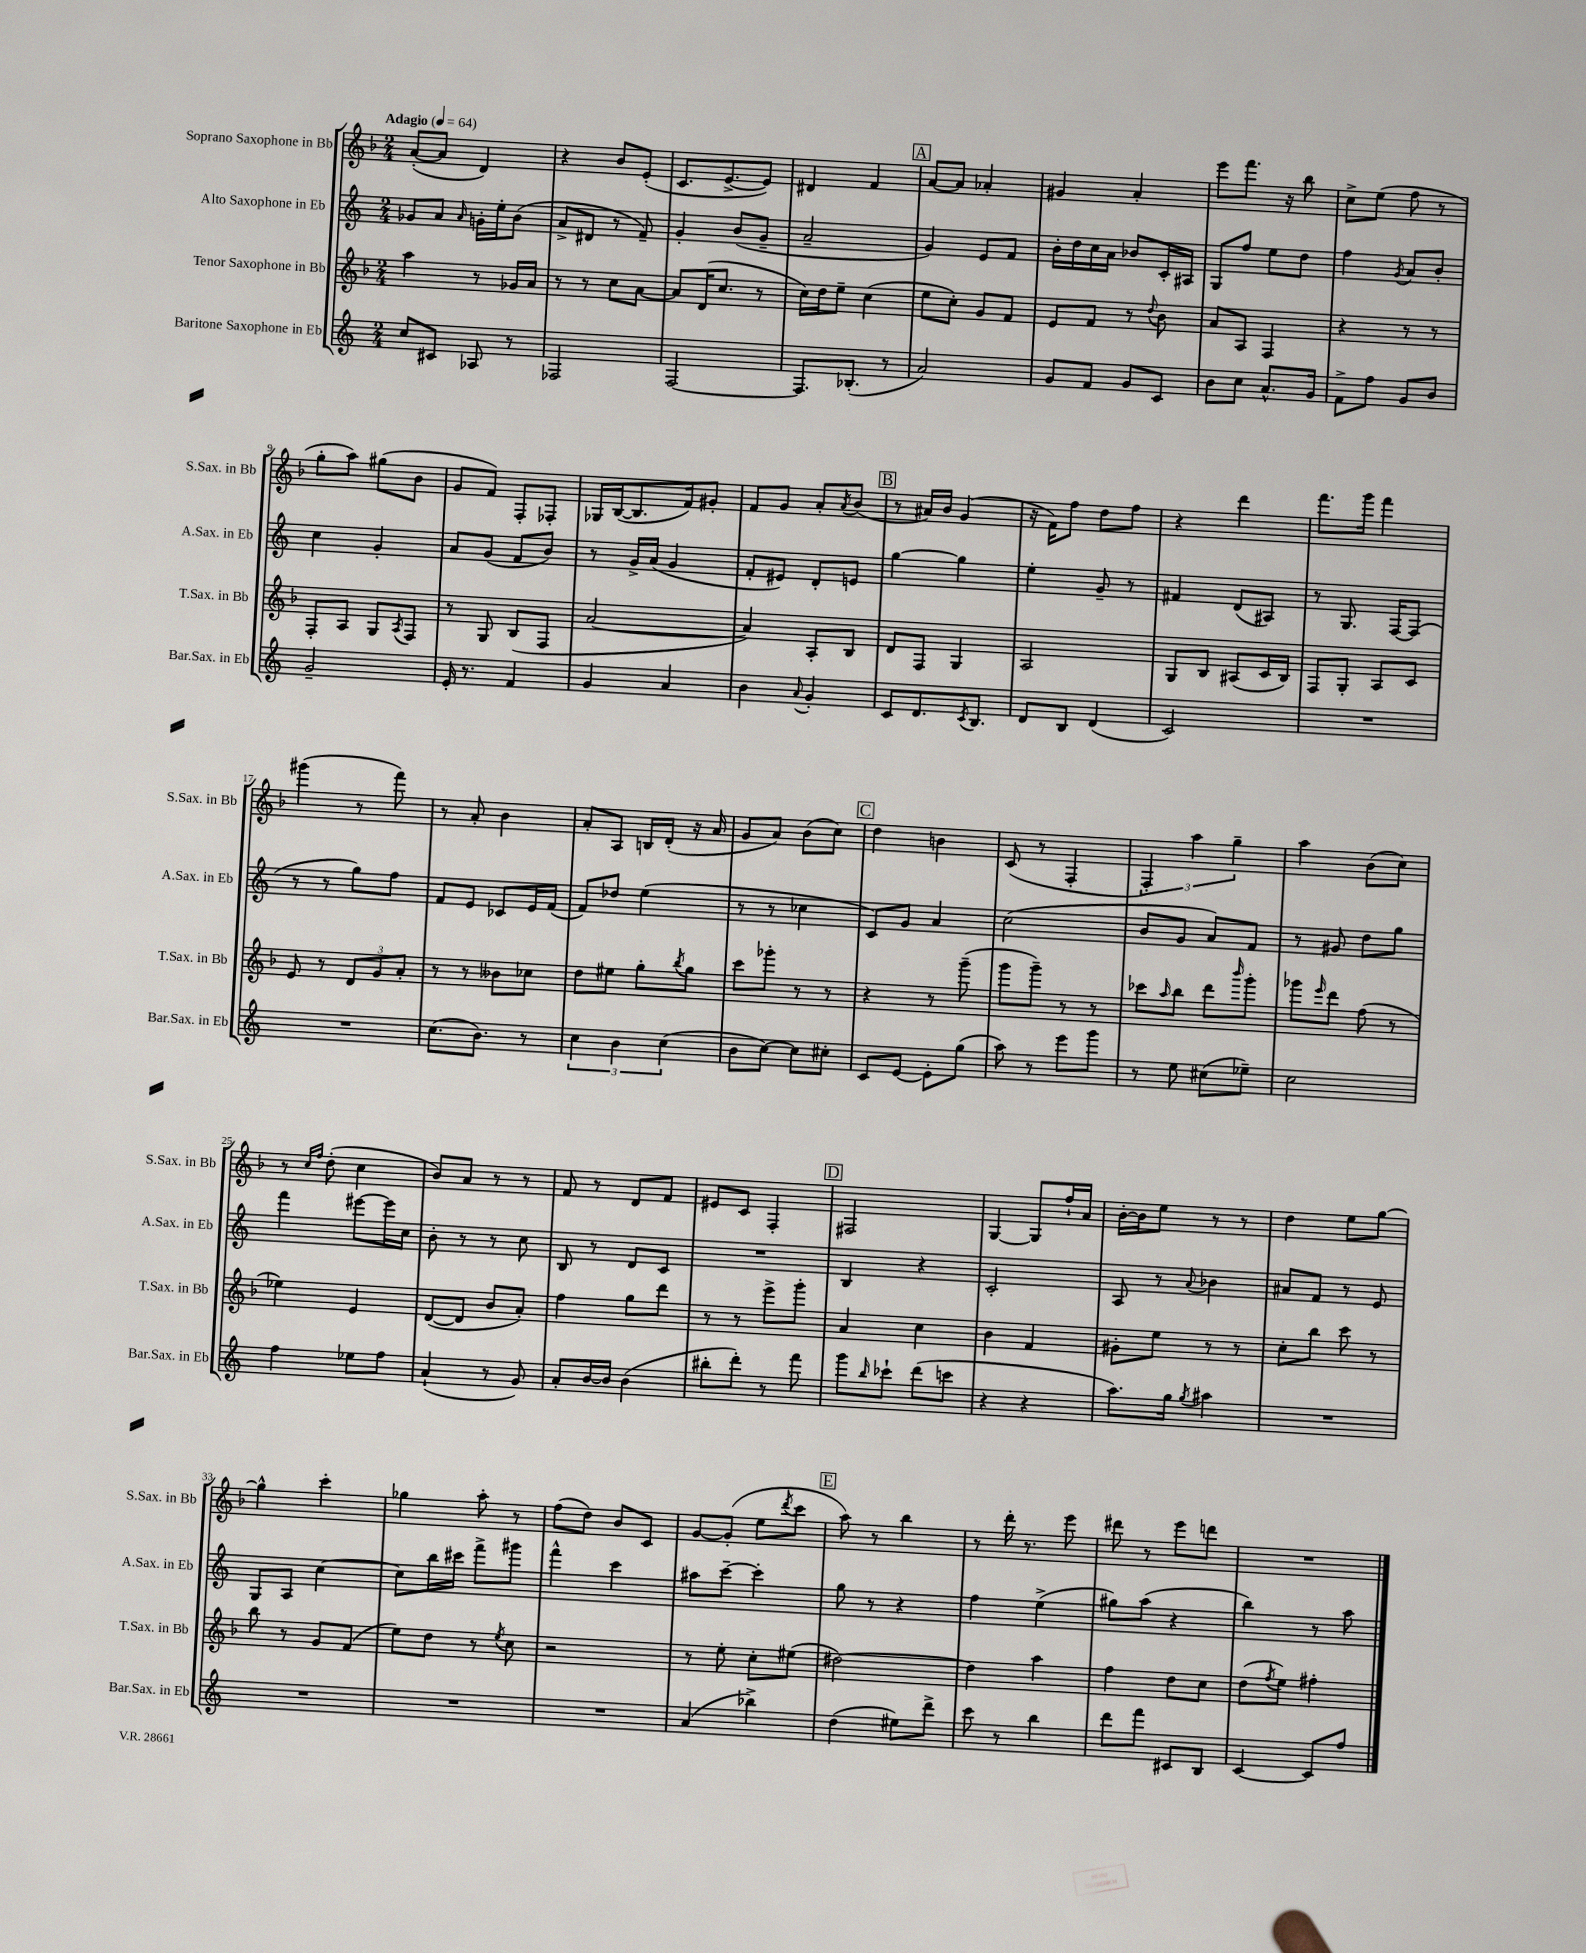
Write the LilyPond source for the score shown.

<<
\new StaffGroup <<
\new Staff = "s0" \with { instrumentName = "Soprano Saxophone in Bb" shortInstrumentName = "S.Sax. in Bb" } {
    \clef treble \key f \major \numericTimeSignature \time 2/4 \tempo "Adagio" 4 = 64
    a'8~-.( a'8 d'4) |
    r4 bes'8 e'8-.( |
    c'8. e'8.~-> e'8) |
    dis'4 f'4 |
    \mark \markup { \box "A" } a'8~ a'8 aes'4-. |
    gis'4 a'4-. |
    e'''8 f'''8. r16 bes''8 |
    c''8-> e''8( f''8 r8 |
    g''8-. a''8) gis''8( bes'8 |
    g'8 f'8) f8-. fes8-. |
    ges16 bes16~( bes8. f'16) gis'8-. |
    f'8 g'8 a'8-. \acciaccatura { a'8 } bes'8( |
    \mark \markup { \box "B" } r8 ais'16) bes'16 g'4( |
    r16 f'16) f''8 d''8 f''8 |
    r4 d'''4 |
    f'''8. g'''16 f'''4 |
    gis'''4( r8 f'''8) |
    r8 a'8-. bes'4 |
    a'8-. a8 b16 d'16-.( r16 a'16 |
    g'8 a'8) bes'8( c''8) |
    \mark \markup { \box "C" } d''4 b'4 |
    c'8( r8 f4-. |
    \tuplet 3/2 { f4-.) a''4 g''4-- } |
    a''4 bes'8( c''8) |
    r8 \grace { c''16 f''16 } d''8-.( c''4 |
    bes'8) a'8 r8 r8 |
    f'8 r8 d'8 f'8 |
    eis'8 c'8 f4-. |
    \mark \markup { \box "D" } fis2 |
    g4~ g8 f''16-! a'16 |
    bes'16~-. bes'16 e''8 r8 r8 |
    d''4 e''8 g''8~ |
    g''4-^ c'''4-. |
    ges''4 a''8-. r8 |
    f''8( d''8) bes'8 c'8 |
    g'8~ g'8-.( e''8 \acciaccatura { d'''8 } c'''8 |
    \mark \markup { \box "E" } a''8) r8 bes''4 |
    r8 d'''16-. r8. e'''8 |
    dis'''8 r8 e'''8 d'''8 |
    R2 \bar "|." |
}
\new Staff = "s1" \with { instrumentName = "Alto Saxophone in Eb" shortInstrumentName = "A.Sax. in Eb" } {
    \clef treble \key c \major \numericTimeSignature \time 2/4
    ges'8 a'8 \grace { a'16 } g'16-. e''16-. b'8( |
    a'8-> dis'8 r8 f'8--) |
    g'4-. b'8( g'8-- |
    a'2-- |
    \mark \markup { \box "A" } g'4) e'8 f'8 |
    b'16-. d''16 c''16 a'16 bes'8 c'16-. ais16 |
    g8 f''8 e''8 d''8 |
    f''4 \acciaccatura { g'8 } a'8 b'8-. |
    c''4 g'4-. |
    a'8 g'8( f'8 b'8) |
    r8 g'16-> a'16( g'4 |
    f'8-. eis'8) d'8-. e'8 |
    \mark \markup { \box "B" } g''4~ g''4 |
    e''4-. g'8-- r8 |
    fis'4 d'8( ais8) |
    r8 g8. f16~ f8( |
    r8 r8 g''8) f''8 |
    f'8 e'8 ces'8 e'16 f'16( |
    f'8) des''8 e''4( |
    r8 r8 ces''4 |
    \mark \markup { \box "C" } c'8) g'8 a'4 |
    c''2( |
    b'8 g'8 a'8) f'8 |
    r8 gis'8 d''8 g''8 |
    f'''4 eis'''8~ eis'''16 c''16 |
    b'8-. r8 r8 c''8 |
    b8 r8 d'8 c'8 |
    R2 |
    \mark \markup { \box "D" } b4 r4 |
    c'2-. |
    a8 r8 \appoggiatura { a'8 } bes'4 |
    ais'8 f'8 r8 e'8 |
    g8 a8 c''4~ |
    c''8 b''16 cis'''16 f'''8-> gis'''8 |
    f'''4-^ c'''4 |
    ais''8 c'''8~-- c'''4-. |
    \mark \markup { \box "E" } g''8 r8 r4 |
    f''4 e''4->( |
    gis''8) a''8( r4 |
    b''4) r8 a''8 \bar "|." |
}
\new Staff = "s2" \with { instrumentName = "Tenor Saxophone in Bb" shortInstrumentName = "T.Sax. in Bb" } {
    \clef treble \key f \major \numericTimeSignature \time 2/4
    a''4 r8 ges'16 a'16 |
    r8 r8 c''8 a'8~ |
    a'8 d'16( c''8. r8 |
    c''16) d''16 e''8-- c''4( |
    \mark \markup { \box "A" } e''8 c''8-.) g'8 f'8 |
    e'8 f'8 r8 \appoggiatura { d''8 } bes'8 |
    a'8 a8 f4 |
    r4 r8 r8 |
    f8-. a8 g8 \acciaccatura { a8 } f8 |
    r8 g8 bes8( f8 |
    a'2~ |
    a'4) a8-. bes8 |
    \mark \markup { \box "B" } d'8 f8 g4 |
    a2 |
    g8 bes8 ais8( c'16 bes16) |
    f8 g8-. a8 c'8 |
    e'8 r8 \tuplet 3/2 { d'8 g'8 a'8-. } |
    r8 r8 beses'8 ces''8 |
    d''8 eis''8 g''8-. \acciaccatura { bes''8 } g''8 |
    c'''8 ges'''8-. r8 r8 |
    \mark \markup { \box "C" } r4 r8 g'''8--( |
    g'''8 g'''8--) r8 r8 |
    ces'''8 \grace { a''16 } bes''8 d'''8 \grace { bes'''16 } g'''8-. |
    ges'''8 \grace { e'''16 } d'''8 f''8( r8 |
    ees''4) e'4 |
    d'8~( d'8 bes'8 a'8-.) |
    f''4 g''8 d'''8 |
    r8 r8 e'''8-> g'''8-. |
    \mark \markup { \box "D" } a'4 c''4 |
    bes'4 f'4 |
    gis'8-. e''8 r8 r8 |
    c''8-. bes''8 c'''8 r8 |
    bes''8 r8 g'8 f'8( |
    e''8) d''8 r8 \acciaccatura { e''8 } c''8 |
    r2 |
    r8 e''8-. c''8-. eis''8( |
    \mark \markup { \box "E" } dis''2~) |
    dis''4 a''4 |
    f''4 d''8 c''8 |
    d''8( \acciaccatura { f''8 } e''8) fis''4-. \bar "|." |
}
\new Staff = "s3" \with { instrumentName = "Baritone Saxophone in Eb" shortInstrumentName = "Bar.Sax. in Eb" } {
    \clef treble \key c \major \numericTimeSignature \time 2/4
    c''8 cis'8 aes8 r8 |
    fes2 |
    f2~ |
    f8. bes8.-.( r8 |
    \mark \markup { \box "A" } a'2) |
    g'8 f'8 g'8 c'8 |
    b'8 c''8 a'8.-^ g'16 |
    f'8-> f''8 g'8 b'8 |
    g'2-- |
    e'16-. r8. f'4 |
    g'4 a'4 |
    b'4 \appoggiatura { a'8 } g'4-. |
    \mark \markup { \box "B" } c'8 d'8. \acciaccatura { c'8 } b8. |
    d'8 b8 d'4( |
    c'2) |
    R2 |
    R2 |
    c''8.( b'8.) r8 |
    \tuplet 3/2 { c''4 b'4 c''4( } |
    b'8 c''8~) c''8 cis''8-. |
    \mark \markup { \box "C" } c'8 e'8~ e'8-. g''8( |
    a''8) r8 e'''8 g'''8 |
    r8 e''8 cis''8( ees''8--) |
    c''2 |
    f''4 ees''8 f''8 |
    a'4-!( r8 g'8) |
    a'8-. b'16~ b'16 b'4( |
    bis''8-. d'''8-.) r8 f'''8 |
    \mark \markup { \box "D" } g'''8 \grace { b''16 } ces'''8-! d'''8( c'''8 |
    r4 r4 |
    a''8.) g''16 \acciaccatura { g''8 } ais''4 |
    R2 |
    R2 |
    R2 |
    R2 |
    a'4( bes''4->) |
    \mark \markup { \box "E" } d''4( eis''8) d'''8-> |
    c'''8 r8 b''4 |
    d'''8 f'''8 cis'8 b8 |
    c'4~ c'8 f''8 \bar "|." |
}
>>
>>
